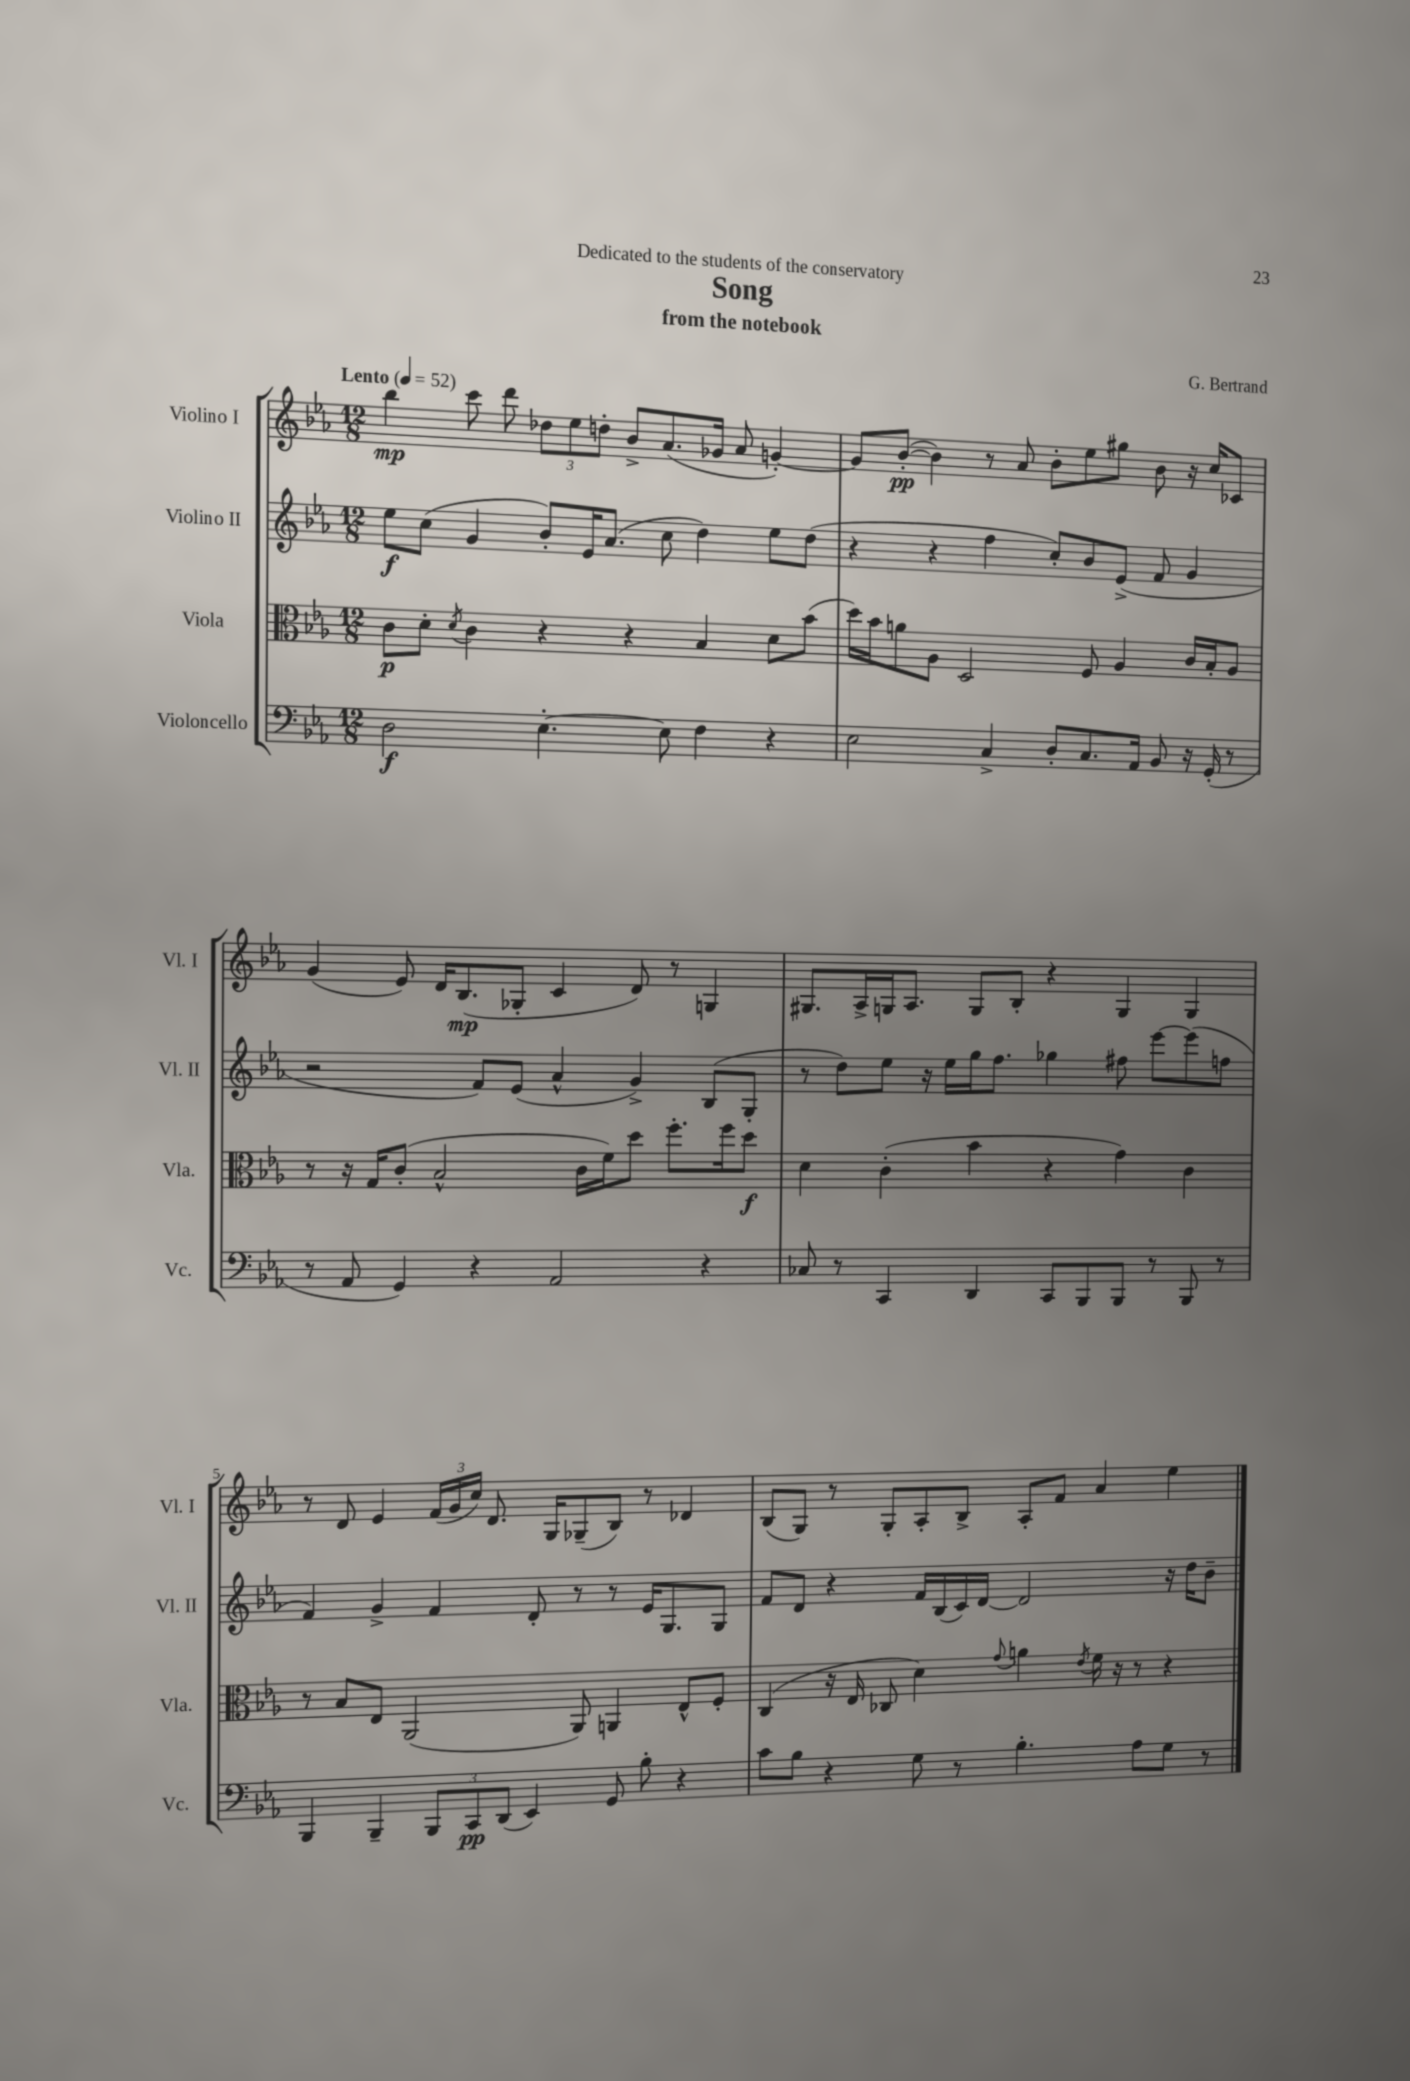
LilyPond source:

\header { title = "Song" composer = "G. Bertrand" subtitle = "from the notebook" dedication = "Dedicated to the students of the conservatory" }
<<
\new StaffGroup <<
\new Staff = "s0" \with { instrumentName = "Violino I" shortInstrumentName = "Vl. I" } {
    \clef treble \key ees \major \numericTimeSignature \time 12/8 \tempo "Lento" 4 = 52
    \autoBeamOff bes''4\mp c'''8 d'''8 \tuplet 3/2 { des''8[ ees''8 d''8]-. } bes'8[-> aes'8.( ges'16] aes'8 g'4~-.) |
    g'8[ bes'8]~-.\pp( bes'4) r8 aes'8 bes'8[-. ees''8 gis''8] bes'8 r16 c''16[ ces'8] |
    g'4( ees'8) d'16[ bes8.\mp( ges8]-. c'4 d'8) r8 g4 |
    gis8.[ aes16-> g16 aes8.] g8[ bes8]-. r4 g4 g4 |
    r8 d'8 ees'4 \tuplet 3/2 { f'16[( g'16 c''16]) } d'8. g16[ ges8--( bes8]) r8 des'4 |
    bes8[( g8]) r8 g8[-. aes8-. bes8]-> aes8[-. f'8] aes'4 ees''4 \bar "|." |
}
\new Staff = "s1" \with { instrumentName = "Violino II" shortInstrumentName = "Vl. II" } {
    \clef treble \key ees \major \numericTimeSignature \time 12/8
    \autoBeamOff ees''8[\f c''8]( g'4 bes'8[-.) ees'16 aes'8.]( c''8 d''4) ees''8[ d''8]( |
    r4 r4 f''4 c''8[-.) bes'8 ees'8]->( f'8 g'4 |
    r2 f'8[) ees'8]( aes'4-^ g'4->) bes8[( g8]-. |
    r8 d''8[) ees''8] r16 ees''16[ g''16 f''8.] ges''4 fis''8 ees'''8[~ ees'''8( f''8] |
    f'4) g'4-> f'4 d'8-. r8 r8 ees'16[ g8. g8] |
    f'8[ d'8] r4 f'16[ bes16( c'16) d'16]~ d'2 r16 d''16[ bes'8]-- \bar "|." |
}
\new Staff = "s2" \with { instrumentName = "Viola" shortInstrumentName = "Vla." } {
    \clef alto \key ees \major \numericTimeSignature \time 12/8
    \autoBeamOff c'8[\p d'8]-. \acciaccatura { d'8 } c'4 r4 r4 bes4 d'8[ bes'8]( |
    d''16[) bes'16 a'8 aes8] d2 f8 aes4 c'16[ bes16-. aes8] |
    r8 r16 g16[ c'8]-.( bes2-^ c'16[ f'16) d''8] f''8.[-. f''16 d''8]\f |
    d'4 c'4-.( bes'4 r4 g'4) c'4 |
    r8 bes8[ ees8] aes,2( aes,8) a,4 ees8[-^ f8]-. |
    c4( r16 ees16 ces8 d'4) \appoggiatura { g'8 } a'4 \acciaccatura { ees'8 } f'16 r16 r8 r4 \bar "|." |
}
\new Staff = "s3" \with { instrumentName = "Violoncello" shortInstrumentName = "Vc." } {
    \clef bass \key ees \major \numericTimeSignature \time 12/8
    \autoBeamOff d2\f ees4.~-. ees8 f4 r4 |
    ees2 c4-> d8[-. c8. aes,16] bes,8 r16 g,16-.( r8 |
    r8 aes,8 g,4) r4 aes,2 r4 |
    ces8 r8 c,4 d,4 c,8[ bes,,8 bes,,8] r8 bes,,8 r8 |
    bes,,4 bes,,4-- \tuplet 3/2 { bes,,8[ c,8\pp d,8]( } ees,4) g,8 bes8-. r4 |
    c'8[ bes8] r4 g8 r8 bes4.-. aes8[ g8] r8 \bar "|." |
}
>>
>>
\layout { \context { \Score \override BarNumber.break-visibility = ##(#f #t #t) barNumberVisibility = #(every-nth-bar-number-visible 5) } }
